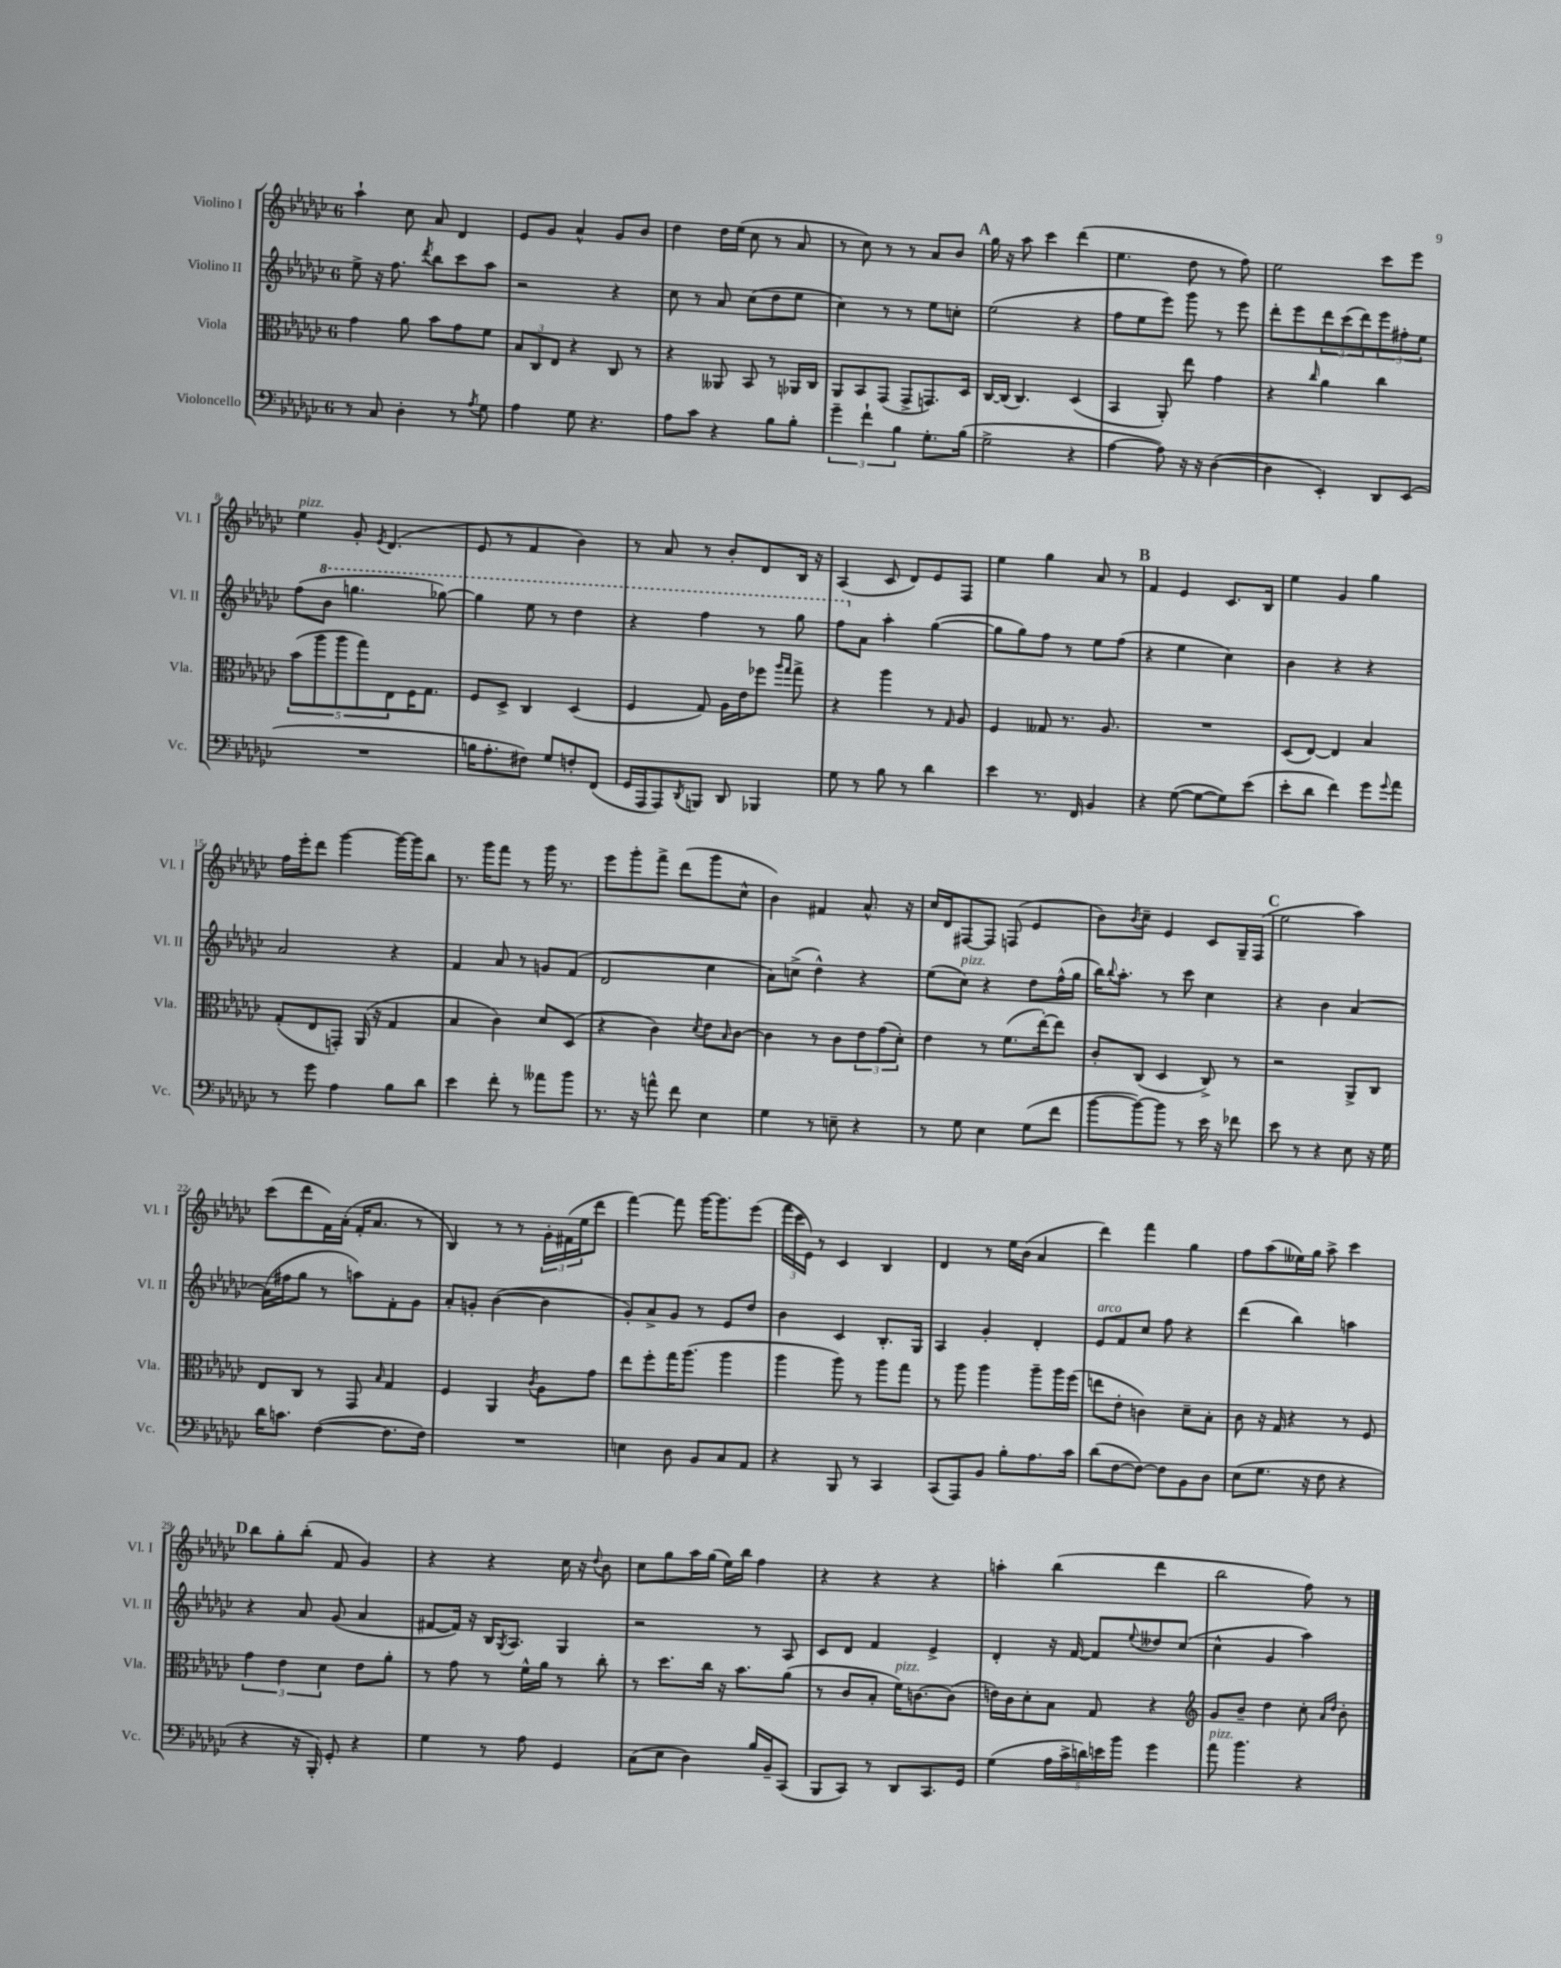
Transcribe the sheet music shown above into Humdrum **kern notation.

**kern	**kern	**kern	**kern
*staff4	*staff3	*staff2	*staff1
*clefF4	*clefC3	*clefG2	*clefG2
*k[b-e-a-d-g-c-]	*k[b-e-a-d-g-c-]	*k[b-e-a-d-g-c-]	*k[b-e-a-d-g-c-]
*M6/8	*M6/8	*M6/8	*M6/8
8r	4g-\	8ee-^\	4aa-`\
8C-/	.	16r	.
.	.	8.ff\	.
4D-'\	8a-\	.	8cc-\
.	.	8qddd-/	.
.	8b-\L	8bb-\L	8a-/
8r	8g-\	8ccc-\	4d-/
8qA-/	.	.	.
8G-\	8f\J	8aa-\J	.
=	=	=	=
4A-\	12B-/L	2r	8e-/L
.	12C-/	.	.
.	.	.	8g-/J
.	12E-/J	.	.
8G-\	4r	.	4a-^^/
4.r	.	.	.
.	8C-/	4r	8g-/L
.	8r	.	8b-/J
=	=	=	=
8A-\L	4r	8cc-\	4dd-\
8c-\J	.	8r	.
4r	8AA--/	8a-/	16dd-\LL
.	.	.	(16ee-\JJ
.	8BB-/	(8cc-\L	8cc-\
8B-\L	8r	8dd-\	8r
8B-'\J	16AA-/LL	8ee-\J	8a-/
.	16C-/JJ	.	.
=	=	=	=
6g-~\	8AA-/L	4cc-\)	8r
.	8BB-/	.	8cc-\)
6f`\	.	.	.
.	(8GG-/J	8r	8r
6B-\	.	.	.
.	8GG-^/L	8r	8r
8.G-'\L	8.GG/)	8ee-\L	8a-/L
.	.	8cc'\J	8b-/J
(16B-\Jk	16D-/Jk	.	.
=	=	=	=
2G-^\	[16C-/LL	(2ee-\	16gg-\
.	(16C-/]JJ	.	16r
.	4.C-/)	.	8aa-\
.	.	.	4ccc-\
4r	(4D-/	4r	(4ddd-\
=	=	=	=
[4A-\	4BB-/	8ff\L	4.ee-\
.	.	8ee-\	.
8A-\])	8AA-'/)	8eee-\J)	.
16r	8ee-\	8ggg-\	8dd-\
16r	.	.	.
([4D-\	4g-\	8r	8r
.	.	8eee-\	8ff\)
=	=	=	=
4D-\]	4r	8ddd-'\L	2ee-\
.	.	8eee-\	.
.	16qqcc-/	.	.
4EE-'/)	4a-\	12ddd-\	.
.	.	(12ccc-\	.
.	.	12ddd-\)	.
8DD-/L	4cc-\	12eee-\	8ccc-\L
.	.	12ff#'\	.
(8EE-/J	.	.	8eee-\J
.	.	12ee-\J	.
=	=	=	=
2.r	(10b-\L	(8ff\L	4ee-\
.	10aa-\	.	.
.	.	8bb-\J	.
.	10aa-\	.	.
.	.	4.ggg\	8g-'/
.	10gg-\)	.	.
.	.	.	8qe-/
.	.	.	(4.d-/
.	10E-\	.	.
.	16F\K	.	.
.	8.G-\J	.	.
.	.	[8ggg-\)	.
=	=	=	=
16B\LK	8F/L	4ggg-\]	8e-/
8.A-'\	.	.	.
.	8D-^/J	.	8r
8F#\J)	4C-/	8eee-\	4f/
8G-/L	.	8r	.
8F'/	(4D-/	4ddd-\	4b-\)
(8FF/J	.	.	.
=	=	=	=
16GG-/LL	4F/	4r	8r
16AAA-/J	.	.	.
8AAA-/)	.	.	8a-/
8qDD-/	.	.	.
8BBB/J	8G-/)	4fff\	8r
8DD-/	16A-\LL	.	8b-'/L
.	16e-\J	.	.
4BBB-/	8ff-\J	8r	8d-/
.	16qqaa-/LL	.	.
.	16qqgg-/JJ	.	.
.	8gg-^\	8ggg-\	16B-/Jk
.	.	.	16r
=	=	=	=
8G-\	4r	8fff\L	(4A-/
8r	.	8a-\J	.
8B-\	4aa-\	4aa-'\	8c-/
8r	.	.	8d-/L)
4d-\	8r	([4gg-\	8e-/
.	16qqG-/	.	.
.	8A-/	.	8F/J
=	=	=	=
4e-\	4F/	8gg-\]L	4ee-\
.	.	8gg-\)	.
8.r	8G--/	8ff\J	4gg-\
.	8.r	8r	.
16FF/	.	.	.
4BB-/	.	8ee-\L	8a-/
.	8.A-/	.	.
.	.	(8ff\J	8r
=	=	=	=
4r	2.r	4r	4f/
([8G-\	.	4ee-\	4e-/
8G-\_L	.	.	.
8G-\])	.	4cc-\)	8.c-/L
(8e-\J	.	.	.
.	.	.	16B-/Jk
=	=	=	=
8e-'\L	(8D-/L	4b-\	4ee-\
8d-\J	[8E-/J)	.	.
4f\)	4E-/]	4r	4g-/
8g-\L	4B-/	4r	4gg-\
8qqg-/	.	.	.
8a-\J	.	.	.
=	=	=	=
8r	(8G-'/L	2a-/	16ff\LL
.	.	.	16eee-'\J
8g-\	8E-/	.	8ddd-\J
4A-\	8GG'/J)	.	[4ggg-\
.	(16AA-/	.	.
.	16r	.	.
8B-\L	4G-/	4r	16ggg-\_LL
.	.	.	16ggg-\]J
8d-\J	.	.	8bb-\J
=	=	=	=
4e-\	4B-/	4f/	8.r
.	.	.	16ggg-\LK
8f'\	4c-\)	8a-/	8fff\J
8r	.	8r	8r
8a--\L	8d-/L	8g/L	16ggg-\
.	.	.	8.r
8b-\J	(8D-/J	(8f/J	.
=	=	=	=
8.r	4r	2d-/	8eee-\L
.	.	.	8ggg-'\
16r	.	.	.
8a^^\	4c-\)	.	8fff^\J
8f\	.	.	(8ddd-\L
.	8qd-/	.	.
4E-\	8e-\L	4cc-\	8ggg-\
.	16qqB-/	.	.
.	[8c-\J	.	8cc-^^\J
=	=	=	=
4G-\	4c-\]	8a-\L)	4b-\)
.	.	(8cc^\J	.
8r	8r	4dd-^^\)	4f#/
8E~\	8c-\L	.	.
4r	12e-\	4r	8.a-^^/
.	(12g-\	.	.
.	12d-'\J)	.	.
.	.	.	16r
=	=	=	=
8r	4e-\	(8ee-\L	16cc-/LL
.	.	.	16d-/J
8G-\	.	8cc-\J)	[8F#/
4E-\	8r	4r	8F#/]J
.	(8.f\L	.	(8F/
(8G-\L	.	8dd-\L	4e-/
.	[16ee-'\k)	.	.
8f\J	8ee-\]J	(16ff^^\L	.
.	.	16gg-\JJ	.
=	=	=	=
[8b-\L	8c-'/L	16bb-\LK)	8b-\L)
.	.	8qqbb-/	.
.	.	8.aa-'\J	.
.	.	.	8qb-/
8b-\_)	(8C-/J	.	8cc-~\J
8b-\]J	4D-/	8r	4e-/
8r	.	8ccc-\	.
16e-\	8C-^/)	4cc-\	8c-/L
16r	.	.	.
8f-\	8r	.	16G-~/L
.	.	.	(16F/JJ
=	=	=	=
8e-\	2r	4r	2ee-\
8r	.	.	.
4r	.	4b-\	.
8E-\	8AA-^/L	[4a-/	4aa-\)
16r	8C-/J	.	.
16G-\	.	.	.
=	=	=	=
16d-\LK	8E-/L	(16a-\]LL	(8ccc-\L
8.c\J	.	16ff#\J	.
.	8C-/J	8gg-\J	8ddd-\
([4F\	8r	8r	16f\L)
.	.	.	(16a-'\JJ
.	8GG-/	8aa\L)	16f'/LK
.	.	.	8.a-/J
.	16qqB-/	.	.
8.F\]L	4G-/	8f'\	.
.	.	8g-\J	8r
16F\Jk)	.	.	.
=	=	=	=
2.r	4F/	8a-'/L	4B-/)
.	.	8g'/J	.
.	4AA-/	([4b-\	8r
.	.	.	8r
.	8qc-/	.	.
.	8A-\L	4b-\]	24g-'\LL
.	.	.	(24f#\
.	.	.	24ee-\J
.	8g-\J	.	8ddd-\J
=	=	=	=
4E\	8ee-\L	8g-'/L)	[4fff\)
.	8ff'\	8a-^/	.
8D-\	16gg-\K	8g-/J	8fff\]
.	(8.aa-\J	.	.
8BB-/L	.	8r	[16ggg-\LK
.	.	.	8.ggg-\]
8C-/	4aa-\	8e-/L	.
8AA-/J	.	8dd-/J	(8eee-\J
=	=	=	=
4r	4aa-\	4b-\	24fff\LL
.	.	.	24ccc-\
.	.	.	24e-\JJ)
.	.	.	8r
8BBB-/	8aa-\)	4c-/	4c-/
8r	8r	.	.
4CC-/	8aa-\L	8.B-'/L	4B-/
.	8gg-\J	.	.
.	.	16G-/Jk	.
=	=	=	=
(8CC-/L	8r	4A-/	4d-/
8AAA-/)	8aa-\	.	.
8BB-/J	4aa-\	4g-'/	8r
8B-'\L	.	.	16ee-\LL
.	.	.	(16b-\JJ
8.A-\	8aa-~\L	4d-'/	4a-/
.	16aa-\L	.	.
16c-\Jk	(16ff\JJ	.	.
=	=	=	=
(8d-\L	8ee\L	8e-/L	4ddd-\)
[8F\	8e-'\J	8f/	.
8F\_J)	4c\)	8cc-/J	4fff\
8F\]L	.	8ff\	.
8BB-\	8d-~\L	4r	4gg-\
8D-\J	8B-'\J	.	.
=	=	=	=
(8E-\L	8c-\	(4ddd-\	8ff\L
8.G-\J	16r	.	(8aa-\
.	16G-/	.	.
.	4r	4bb-\)	16ee--\L)
16r	.	.	16gg-\JJ
8F\	.	.	8aa-^\
4r	8r	4aa\	4ccc-\
.	8F/	.	.
=	=	=	=
4r	6g-\	4r	8bb-\L
.	.	.	8gg-'\
.	6e-\	.	.
16r	.	8a-/	(8bb-'\J
16BBB-'/)	.	.	.
.	6d-\	.	.
8GG-'/	.	(8g-/	8f/
4r	8e-\L	4a-/	4g-/)
.	8a-'\J	.	.
=	=	=	=
4G-\	8r	[8f#/L	4r
.	8g-\	16f#/]Jk)	.
.	.	16r	.
8r	8r	16B-/LK	4r
.	.	8qG-/	.
.	.	8.A-/J	.
8A-\	16f^^\LL	.	.
.	16a-\JJ	.	.
4GG-/	8r	4G-/	16cc-\
.	.	.	16r
.	.	.	8qqdd-/
.	8cc-'\	.	8b-\
=	=	=	=
(8C-\L	8r	2r	8cc-\L
8E-\J	8.dd-\L	.	8gg-\
4D-\)	.	.	16aa-\L
.	16cc-\Jk	.	(16gg-\JJ
.	16r	.	16ee-\LL)
.	8.b-\L	.	16bb-\JJ
16B-/LL	.	8r	4ff\
16BB-~/J	.	.	.
(8CC-/J	(8a-\J	8A-/	.
=	=	=	=
8BBB-/L	8r	8c-/L	4r
8CC-/J)	8c-/L	8d-/J	.
8r	8B-'/J	4f/	4r
8DD-/L	16f\LK)	.	.
.	[8.c\	.	.
8.CC-/	.	4e-^/	4r
.	(8c\]J	.	.
16GG-/Jk	.	.	.
=	=	=	=
(4G-\	16e\LL)	4d-'/	4aa'\
.	16c-\J	.	.
.	8d-'\	.	.
20A-\LL	8B-\J	16r	(4bb-\
20c-^\	.	.	.
.	.	[16f/	.
20d\)	.	.	.
.	8G-/	8f/]L	.
20e\	.	.	.
20b-\JJ	.	.	.
.	.	8qqee-/	.
4g-\	4r	8dd--/	4ddd-\
.	.	(8cc-/J	.
=	=	=	=
*	*clefG2	*	*
8a-\	8g-/L	4cc-^^\	2bb-\
4.b-\	8b-~/J	.	.
.	4dd-\	4g-/	.
4r	8cc-'\	4aa-\)	8ff\)
.	16qqa-/LL	.	.
.	16qqdd-/JJ	.	.
.	8b-'\	.	8r
==	==	==	==
*-	*-	*-	*-
